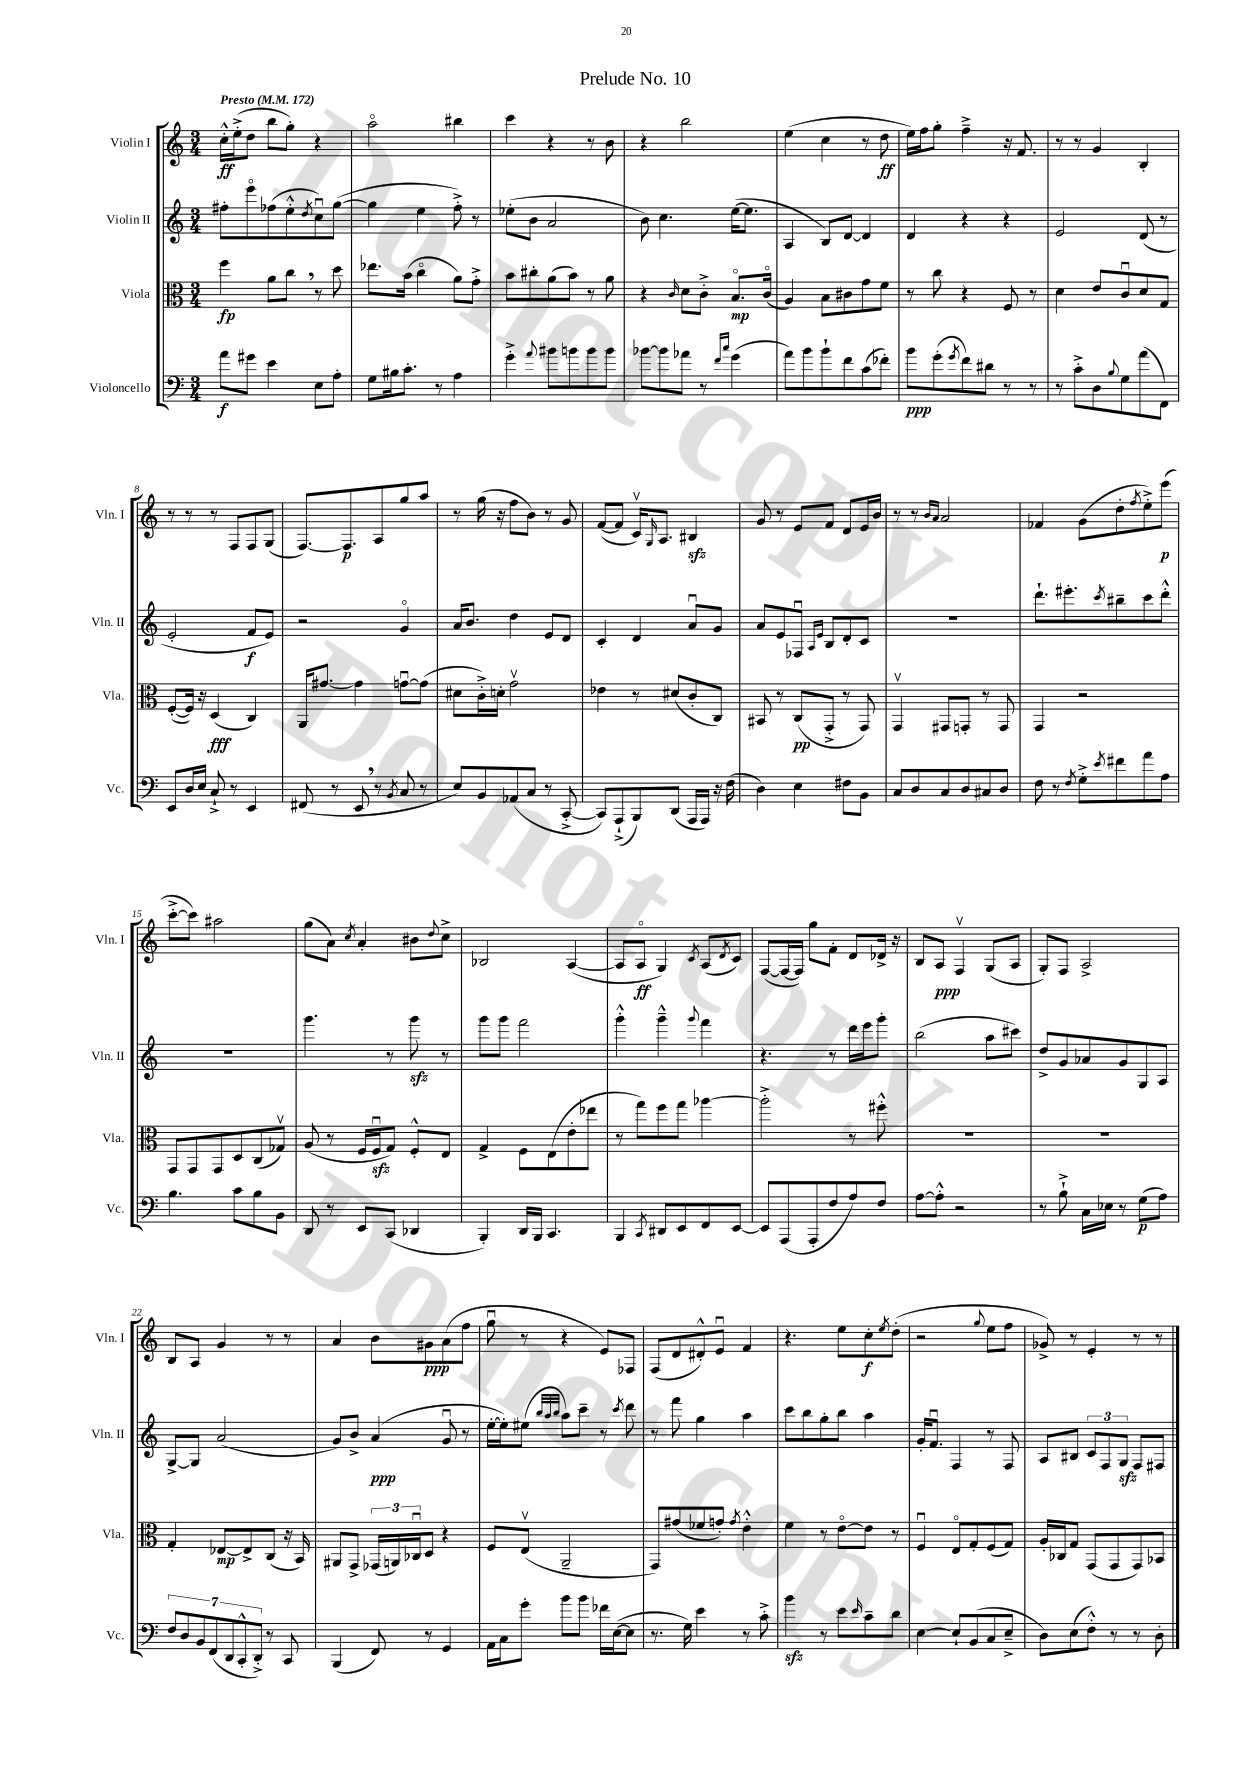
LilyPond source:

\header { title = "Prelude No. 10" }
<<
\new StaffGroup <<
\new Staff = "s0" \with { instrumentName = "Violin I" shortInstrumentName = "Vln. I" } {
    \clef treble \key c \major \numericTimeSignature \time 3/4 \tempo "Presto" 4 = 172
    c''16-.-^\ff e''16-.->( d''8 b''8 g''8-.) r4 |
    a''2\flageolet bis''4 |
    c'''4 r4 r8 b'8 |
    r4 b''2 |
    e''4( c''4 r8 d''8\ff |
    e''16) f''16 g''8-. f''4---> r16 f'8. |
    r8 r8 g'4 b4-. |
    r8 r8 r8 f8 f8 g8( |
    f8.~) f8.\p a8 g''8 a''8 |
    r8 g''16( r16 f''8 b'8) r8 g'8 |
    f'8~( f'8 c'16\upbow) \grace { g16 } a8. bis4\sfz |
    g'8 r8 e'8 f'8 d'8 e'16 b'16 |
    r8 r8 \grace { b'16 a'16 } a'2 |
    fes'4 g'8( d''8-. \acciaccatura { f''8 } e''8-.->) e'''8\p( |
    c'''8~-.-> c'''8) ais''2 |
    g''8( a'8) \acciaccatura { c''8 } a'4-. bis'8 \appoggiatura { d''8 } c''8-> |
    bes2 a4~( |
    a8 a8\flageolet\ff g4) \acciaccatura { c'8 } a8( \acciaccatura { d'8 } c'8) |
    f8~( f16~ f16) g''8 f'8-. d'8 des'16-> r16 |
    b8 a8\ppp f4\upbow g8( a8 |
    g8-.) f8 a2-> |
    b8 a8 g'4 r8 r8 |
    a'4 b'8 gis'8\ppp a'8( f''8 |
    g''8\downbow r8 r4 e'8) fes8 |
    f8( d'8 dis'8-.-^) e'8\downbow f'4 |
    r4. e''8 c''8-.\f \acciaccatura { e''8 } d''8-.( |
    r2 \appoggiatura { g''8 } e''8 f''8 |
    ges'8->) r8 e'4-. r8 r8 \bar "|." |
}
\new Staff = "s1" \with { instrumentName = "Violin II" shortInstrumentName = "Vln. II" } {
    \clef treble \key c \major \numericTimeSignature \time 3/4
    fis''8-. e'''8\flageolet fes''8( e''8-.-^ \acciaccatura { d''8 } c''8\downbow) g''8~( |
    g''4 e''4 f''8-.->) r8 |
    ees''8-.( b'8 a'2 |
    b'8) c''4. e''16~( e''8. |
    a4 b8) d'8~ d'4 |
    d'4 r4 r4 |
    e'2 d'8( r8 |
    e'2-. f'8\f e'8) |
    r2 g'4\flageolet |
    a'16 b'8. d''4 e'8 d'8 |
    c'4-. d'4 a'8\downbow g'8 |
    a'8 e'8 fes8\downbow \grace { a16 e'16 } b8 d'8-. c'8 |
    R2. |
    d'''8.-! eis'''8.-. \acciaccatura { c'''8 } bis''8-- c'''8 d'''8-.-^ |
    R2. |
    g'''4. r8 g'''8\sfz r8 |
    g'''8 g'''8 f'''2 |
    g'''4-.-^ g'''4---^ \appoggiatura { g'''8 } f'''4 |
    r4. r8 d'''16 e'''16 g'''8-. |
    b''2( a''8 cis'''8) |
    d''8-> g'8 aes'8 g'8 g8 a8 |
    g8~-> g8 a'2( |
    g'8) b'8-> a'4\ppp( g'8\downbow r8 |
    e''16~-. e''16-.) eis''8( \grace { b''32 a''32 b''32 } a''8) c'''8-- r8 \acciaccatura { c'''8 } d'''8 |
    r8 f'''8 g''4 a''4 |
    c'''8 b''8 g''8-. b''8 a''4 |
    g'16-. f'8.\downbow f4 r8 f8 |
    a8 bis8 \tuplet 3/2 { c'8 f8 g8\sfz } f8 fis8 \bar "|." |
}
\new Staff = "s2" \with { instrumentName = "Viola" shortInstrumentName = "Vla." } {
    \clef alto \key c \major \numericTimeSignature \time 3/4
    f''4\fp a'8 c''8 \breathe r8 d''8 |
    ees''8. b'16( c''4\flageolet a'8) g'8-.-> |
    b'8 cis''8-. a'8( b'8) r8 a'8 |
    r4 \grace { c'16 } d'8 c'8-.-> b8.\flageolet\mp c'16\flageolet( |
    a4) b8 cis'8 g'8 f'8 |
    r8 c''8 r4 f8 r8 |
    d'4 e'8 c'8\downbow d'8 g8 |
    f8~-.( f16) r16 d4\fff( c4) |
    a,16 gis'8.~ gis'4 g'8~\downbow g'8( |
    dis'8 c'16-.->) d'16-. g'2\upbow |
    ees'4 r8 dis'8( c'8-. c8) |
    bis,8 r8 c8\pp( g,8-.-> r8 g,8) |
    g,4\upbow gis,8 g,8-. r8 g,8 |
    g,4 r2 |
    g,8 g,8 g,8 d8 c8( ges8\upbow) |
    a8( r8 f16 f16\downbow\sfz g8) f8-.-^ e8 |
    g4-> f8 e8( e'8-. ees''8 |
    r8 g''8) f''8 g''8 aes''4~ |
    aes''2-.-> r8 fis''8-.-^ |
    R2. |
    R2. |
    g4-. ees8~\mp ees8-> c8( r16 b,16) |
    ais,8 g,8-> \tuplet 3/2 { ges,16( a,16) ces16\downbow } d8 r4 |
    f8 e8\upbow( a,2-- |
    g,8) gis'8( fes'8 g'8-.) \acciaccatura { g'8 } e'4-.-^ |
    f'4 r8 e'8~\flageolet e'8 r8 |
    f4\downbow e8\flageolet g8-. f8( g8) |
    a16-. ces16 g8 g,8( g,8 g,8) bes,8 \bar "|." |
}
\new Staff = "s3" \with { instrumentName = "Violoncello" shortInstrumentName = "Vc." } {
    \clef bass \key c \major \numericTimeSignature \time 3/4
    a'8\f gis'8 e'4 e8 a8-. |
    g8 bis16 c'8.-. r8 a4 |
    g'4-.-> \appoggiatura { a'8 } bis'8 b'8 b'8 b'8 |
    bes'8~ bes'8 aes'8 r8 \grace { f'16 c''16 } g'4( |
    a'8) b'8 b'8-! f'8 c'8( fes'8-.) |
    b'8\ppp g'8-.( \acciaccatura { g'8 } f'8) dis'8 r8 r8 |
    r8 c'8-.-> d8 \appoggiatura { b8 } g8 a'8( f,8) |
    e,8 d16 e16 c8-!-> r8 e,4 |
    fis,8( r8 e,8 \breathe r8 \acciaccatura { b,8 } c8 r8 |
    e8) b,8 aes,8( c8 r8 c,8~-.-> |
    c,8) a,,8-!->( b,,8) d,8( a,,16 a,,16) r16 f16( |
    d4) e4 fis8 b,8 |
    c8 d8 c8 d8 cis8 d8 |
    f8 r8 \acciaccatura { f8 } g8-.-> \acciaccatura { e'8 } fis'8 a'8 a8 |
    b4. c'8 b8 b,8 |
    d,8 r8 e,8 c,8( des,4 |
    b,,4-.) d,16 b,,16 c,4. |
    b,,4 \acciaccatura { c,8 } dis,8 e,8 f,8 e,8~ |
    e,8 a,,8( a,,8-. f8 a8) f8 |
    a8~ a8-.-^ r2 |
    r8 b8-!-> c16 ees16 r8 g8\p( a8) |
    \tuplet 7/4 { f8 d8 b,8 f,8( d,8 c,8-.-^ d,8-.->) } r8 c,8 |
    b,,4( f,8) r8 g,4 |
    a,16 c16 g'8-. b'8 b'8 fes'16 e16~( e8 |
    r8. g16) e'4 r8 c'8-.-> |
    b'4\sfz r8 e'8 \grace { e'16 } c'8-- d'8 |
    e4~ e8-! b,8( c8 e8---> |
    d8) e8( f8-.-^) r8 r8 d8-. \bar "|." |
}
>>
>>
